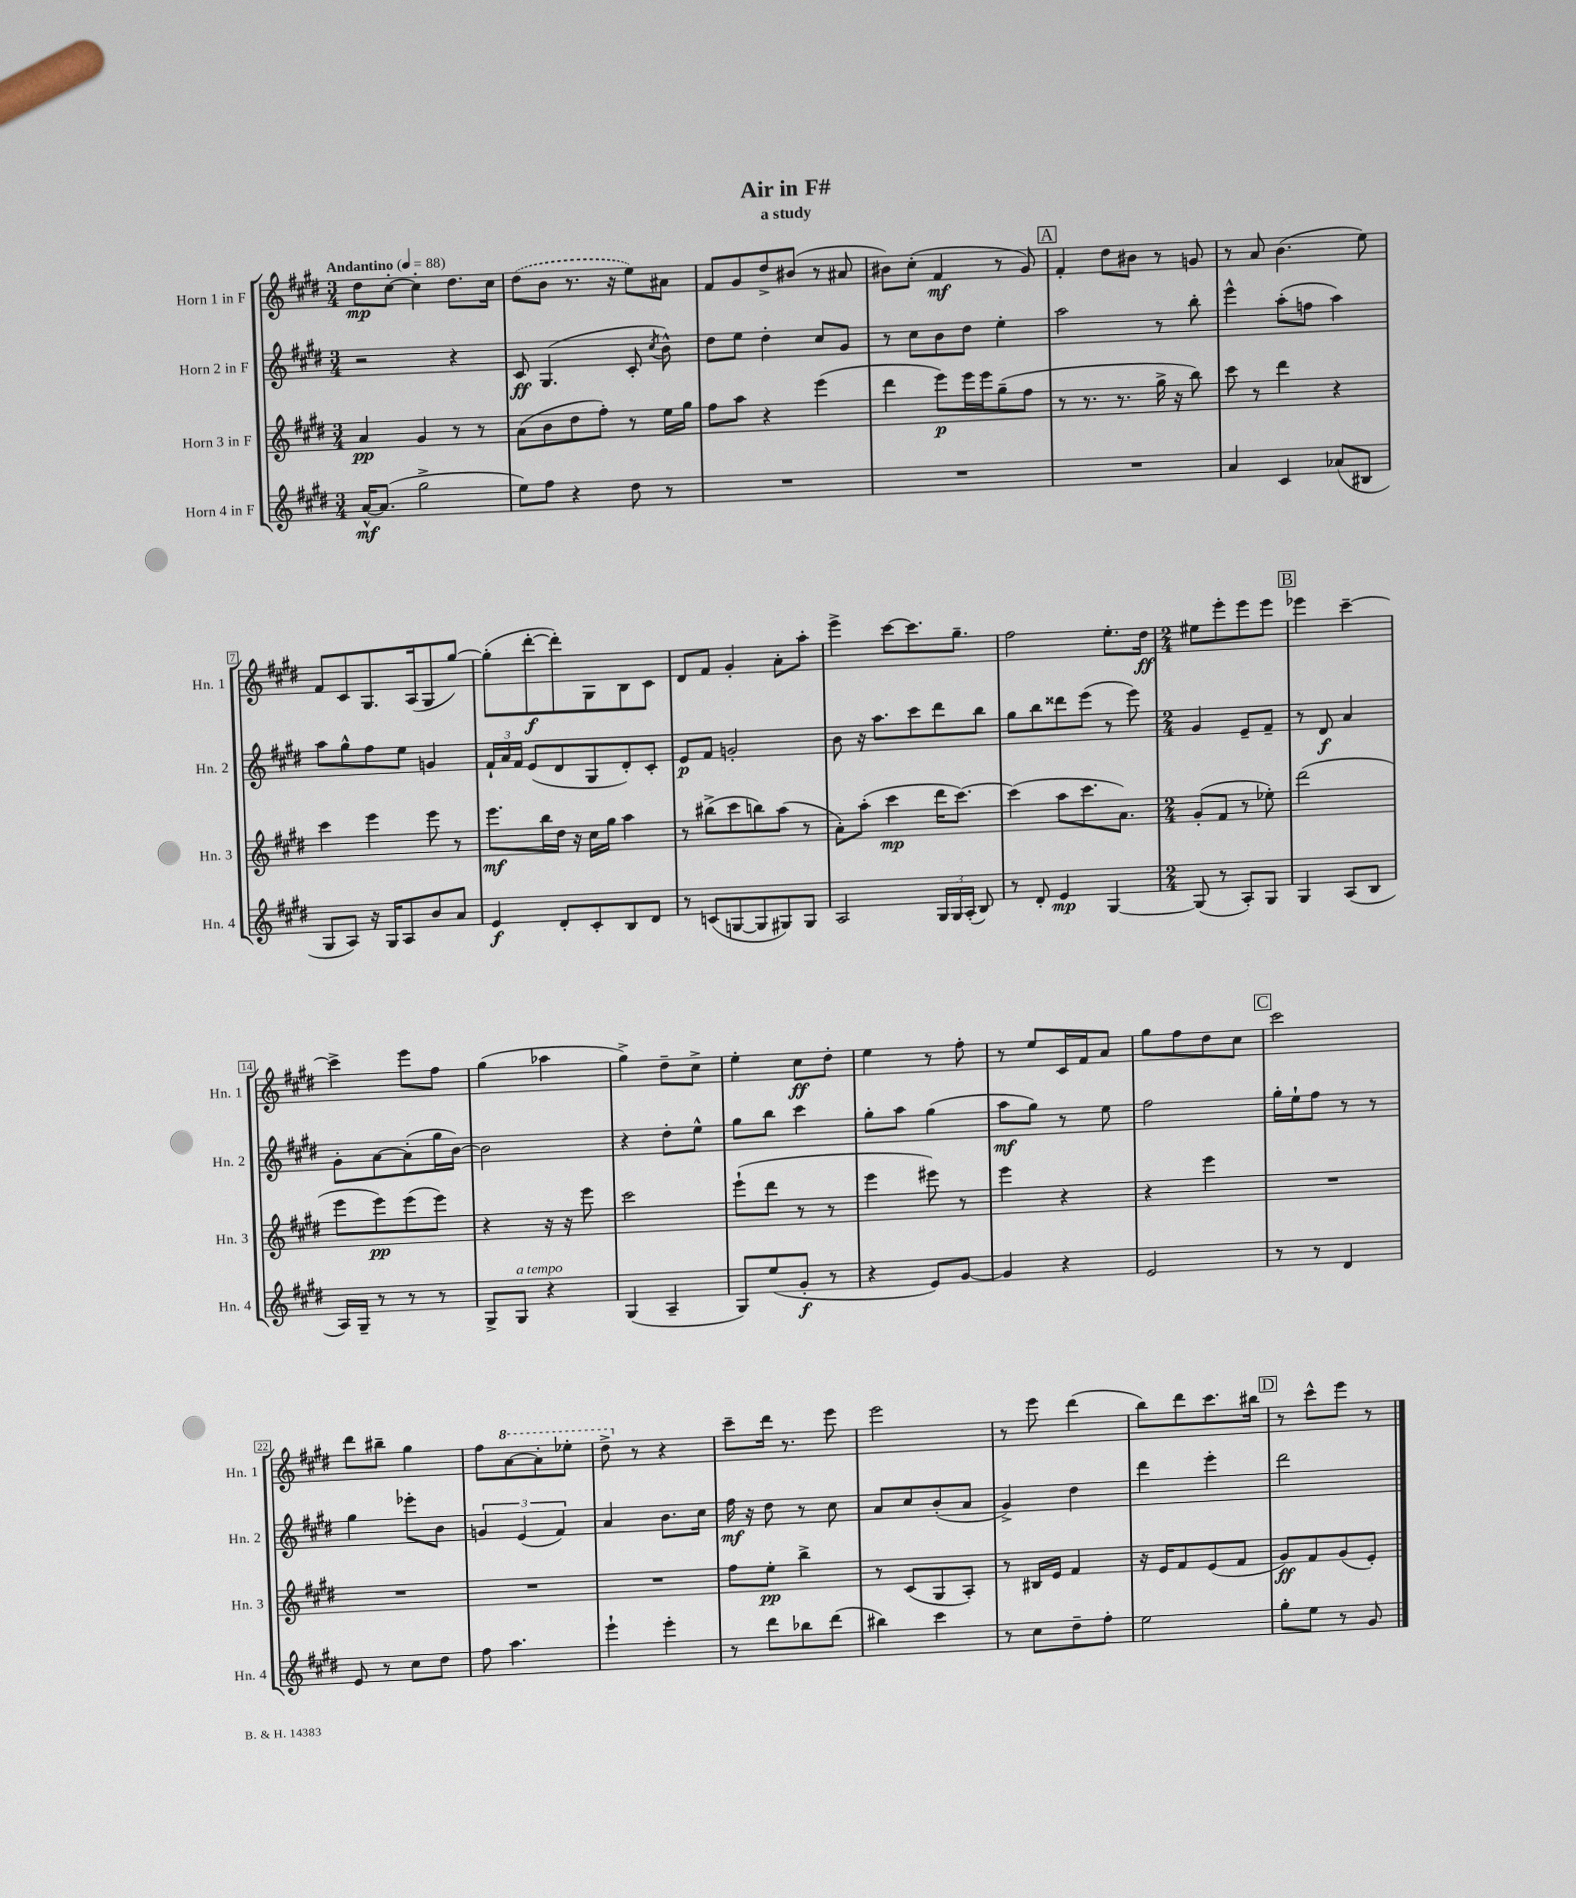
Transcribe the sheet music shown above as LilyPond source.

\header { title = "Air in F#" subtitle = "a study" }
<<
\new StaffGroup <<
\new Staff = "s0" \with { instrumentName = "Horn 1 in F" shortInstrumentName = "Hn. 1" } {
    \clef treble \key e \major \numericTimeSignature \time 3/4 \tempo "Andantino" 4 = 88
    \autoBeamOff dis''8[\mp cis''8]~-. cis''4-. dis''8.[ cis''16] |
    \once \slurDashed dis''8[( b'8] r8. r16 e''8[) ais'8] |
    fis'8[ gis'8 dis''8-> bis'8]( r8 ais'8 |
    bis'8[) cis''8]-.( fis'4\mf r8 gis'8) |
    \mark \markup { \box "A" } fis'4-. dis''8[ bis'8] r8 g'8 |
    r8 a'8 b'4.( e''8) |
    fis'8[ cis'8 gis8. a16( gis8 gis''8]~) |
    gis''8[-.( dis'''8~-.\f dis'''8-.) gis8 b8 cis'8] |
    dis'8[ fis'8] gis'4-. a'8[-. a''8]-. |
    e'''4-> cis'''8[~ cis'''8. gis''8.]-- |
    fis''2 e''8.[-. dis''16]\ff |
    \numericTimeSignature \time 2/4 eis''8[ e'''8-. e'''8 e'''8] |
    \mark \markup { \box "B" } ees'''4 cis'''4~-- |
    cis'''4-> e'''8[ fis''8] |
    gis''4( aes''4 |
    gis''4->) dis''8[-- cis''8]-> |
    e''4-. cis''8[\ff dis''8]-. |
    e''4 r8 fis''8-. |
    r8 e''8[ cis'16 fis'16 a'8] |
    gis''8[ fis''8 dis''8 cis''8] |
    \mark \markup { \box "C" } cis'''2 |
    dis'''8[ bis''8]-- gis''4 |
    fis''8[ \ottava #1 a''8~ a''8-. ees'''8]-. |
    dis'''8-> \ottava #0 r8 r4 |
    cis'''8[-- dis'''16] r8. e'''8 |
    e'''2 |
    r8 e'''8 dis'''4( |
    b''8[) dis'''8 cis'''8. bis''16] |
    \mark \markup { \box "D" } r8 cis'''8[-^ e'''8] r8 \bar "|." |
}
\new Staff = "s1" \with { instrumentName = "Horn 2 in F" shortInstrumentName = "Hn. 2" } {
    \clef treble \key e \major \numericTimeSignature \time 3/4
    \autoBeamOff r2 r4 |
    cis'8\ff gis4.( cis'8-. \acciaccatura { cis''8 } b'8-^) |
    dis''8[ e''8] dis''4-. cis''8[ gis'8] |
    r8 cis''8[ b'8 dis''8] e''4-. |
    \mark \markup { \box "A" } a''2 r8 b''8-. |
    e'''4-^ a''8[-.( f''8] a''4) |
    a''8[ gis''8-^ fis''8 e''8] g'4 |
    \tuplet 3/2 { fis'16[-! a'16 fis'16] } e'8[( dis'8 gis8 dis'8-.) cis'8]-. |
    e'8[\p fis'8] g'2-. |
    b'8 r16 a''8.[ cis'''8 dis'''8 b''8] |
    gis''8[ b''8 disis'''8 e'''8]( r8 e'''8) |
    \numericTimeSignature \time 2/4 gis'4 e'8[-- fis'8]-- |
    \mark \markup { \box "B" } r8 dis'8\f a'4 |
    gis'8[-. a'8~ a'8-.( gis''16 b'16]~) |
    b'2 |
    r4 dis''8[-. e''8]-^ |
    gis''8[ b''8] cis'''4 |
    gis''8[-. a''8] gis''4( |
    a''8[\mf gis''8]) r8 e''8 |
    fis''2 |
    \mark \markup { \box "C" } gis''16[-. e''16-! fis''8] r8 r8 |
    gis''4 ees'''8[-. b'8] |
    \tuplet 3/2 { g'4 e'4( fis'4) } |
    a'4 b'8.[ cis''16] |
    fis''16\mf r16 dis''8 r8 cis''8 |
    a'8[ cis''8 b'8-.( a'8] |
    gis'4->) dis''4 |
    dis'''4 e'''4-. |
    \mark \markup { \box "D" } dis'''2 \bar "|." |
}
\new Staff = "s2" \with { instrumentName = "Horn 3 in F" shortInstrumentName = "Hn. 3" } {
    \clef treble \key e \major \numericTimeSignature \time 3/4
    \autoBeamOff a'4\pp gis'4 r8 r8 |
    a'8[( b'8 dis''8 fis''8]-.) r8 e''16[ gis''16] |
    fis''8[ a''8] r4 e'''4( |
    dis'''4 e'''8[\p) e'''16 e'''16 gis''8--( fis''8] |
    \mark \markup { \box "A" } r8 r8. r8. gis''16-> r16 b''8) |
    cis'''8 r8 dis'''4 r4 |
    cis'''4 e'''4 e'''8 r8 |
    e'''8.[\mf b''16 dis''16] r16 cis''16[ gis''16] a''4 |
    r8 bis''8[->( cis'''8 b''8) a''8]( r8 |
    a'8[-.) a''8]-.( cis'''4\mp dis'''16[ cis'''8.]~) |
    cis'''4( a''8[ cis'''8. a'8.]) |
    \numericTimeSignature \time 2/4 gis'8[-.( fis'8] r8 ees''8-.) |
    \mark \markup { \box "B" } dis'''2( |
    e'''8[ e'''8\pp) e'''8( e'''8]) |
    r4 r16 r16 e'''8 |
    cis'''2 |
    e'''8[-!( dis'''8] r8 r8 |
    e'''4 eis'''8) r8 |
    e'''4 r4 |
    r4 e'''4 |
    \mark \markup { \box "C" } R2 |
    R2 |
    R2 |
    R2 |
    fis''8[ e''8]-.\pp b''4-> |
    r8 cis'8[( gis8 a8]-.) |
    r8 bis16[ e'16] fis'4 |
    r16 e'16[ fis'8 e'8( fis'8] |
    \mark \markup { \box "D" } gis'8[\ff) fis'8 gis'8( e'8]-.) \bar "|." |
}
\new Staff = "s3" \with { instrumentName = "Horn 4 in F" shortInstrumentName = "Hn. 4" } {
    \clef treble \key e \major \numericTimeSignature \time 3/4
    \autoBeamOff a'16[~-^\mf a'8.]( gis''2-> |
    e''8[) fis''8] r4 dis''8 r8 |
    R2. |
    R2. |
    \mark \markup { \box "A" } R2. |
    a'4 cis'4 aes'8[( bis8] |
    gis8[ a8]) r16 gis16[ a8 b'8 a'8] |
    e'4\f dis'8[-. cis'8-. b8 dis'8] |
    r8 c'8[( g8~ g8 gis8) gis8] |
    a2 \tuplet 3/2 { gis16[ gis16 a16]-.( } b8) |
    r8 dis'8-. e'4\mp gis4~ |
    \numericTimeSignature \time 2/4 gis8( r8 a8[-.) gis8] |
    \mark \markup { \box "B" } gis4 a8[( b8] |
    a16[) gis16]-- r8 r8 r8 |
    gis8[-> gis8]^\markup { \italic "a tempo" } r4 |
    gis4( a4-- |
    gis8[) e''8( gis'8]-.\f r8 |
    r4 e'8[) gis'8]~ |
    gis'4 r4 |
    e'2 |
    \mark \markup { \box "C" } r8 r8 dis'4 |
    e'8 r8 cis''8[ dis''8] |
    fis''8 a''4. |
    e'''4-! e'''4-. |
    r8 dis'''8[ bes''8 dis'''8]( |
    bis''4) cis'''4 |
    r8 cis''8[ dis''8-- fis''8]-. |
    e''2 |
    \mark \markup { \box "D" } gis''8[-. e''8] r8 gis'8 \bar "|." |
}
>>
>>
\layout { \context { \Score \override BarNumber.stencil = #(make-stencil-boxer 0.1 0.3 ly:text-interface::print) } }
